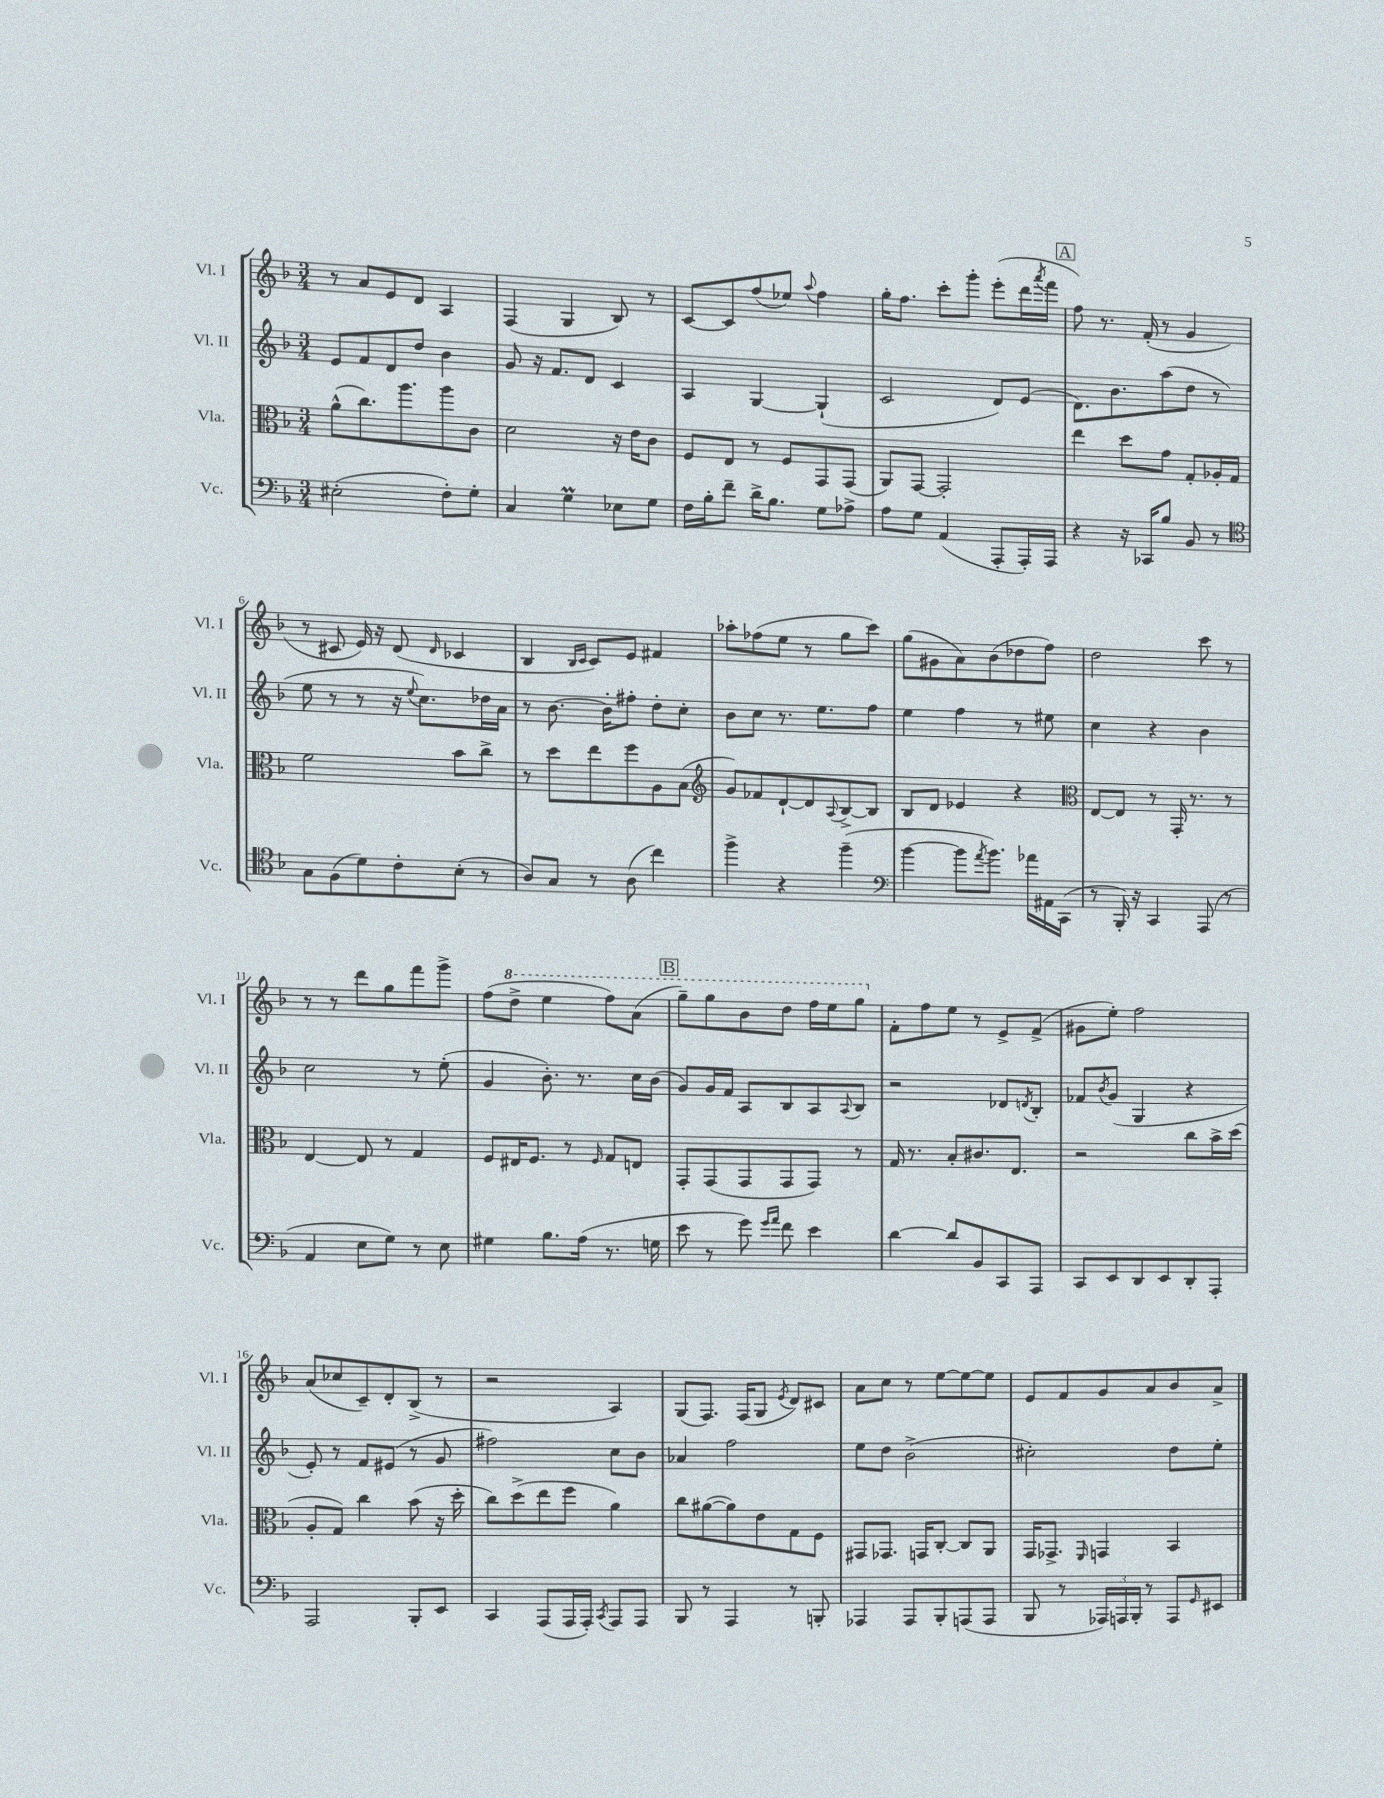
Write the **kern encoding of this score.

**kern	**kern	**kern	**kern
*staff4	*staff3	*staff2	*staff1
*clefF4	*clefC3	*clefG2	*clefG2
*k[b-]	*k[b-]	*k[b-]	*k[b-]
*M3/4	*M3/4	*M3/4	*M3/4
(2E#'	(8a^^	8e	8r
.	8.cc)	8f	8a
.	.	8d	8e
.	8.aa	.	.
.	.	8dd	8d
8F')	8aa	4b-	4A
8G'	8c	.	.
=	=	=	=
4C	2d	8g	(4F
.	.	16r	.
.	.	8.f	.
4G	.	.	4G
.	.	8d	.
8E-	16r	4c	8B-)
.	16e	.	.
8G	8c	.	8r
=	=	=	=
16F	8F	4A	[8c
16B-'	.	.	.
8f~	8E	.	8c]
16d^	8r	[4G	(8ff
8.B-	.	.	.
.	8F	.	8ee-)
.	.	.	8qqaa
8G	8GG	(4G`]	4ff
8A-^	(8GG	.	.
=	=	=	=
8A	8AA)	2c	16gg'
.	.	.	8.ff
8G	[8GG	.	.
(4AA	2GG']	.	8ccc'
.	.	.	8ggg'
8AAA'	.	8d)	(8eee'
16AAA')	.	(8e	16ddd
.	.	.	8qaaa
16AAA	.	.	16fff
=	=	=	=
4r	4ee	8.d)	8ff)
.	.	.	8.r
.	.	8.b-	.
16r	8dd	.	.
16CC-	.	.	(16f'
8B-	8g	(8aa	8r
8BB-	8G'	8dd	4g
8r	16A-'	8r	.
.	16G	.	.
=	=	=	=
*clefC4	*	*	*
8G	2f	8ee	8r
(8F	.	8r	8c#
8d)	.	8r	16e)
.	.	.	16r
8c'	.	16r	(8d
.	.	8qqee	.
.	.	8.cc)	.
.	.	.	16qqd
(8B-'	8b-	.	4c-
8r	8cc^	16dd-	.
.	.	16a	.
=	=	=	=
8A)	8r	8r	4B-
8G	8dd	[8.b-	.
.	.	.	16qqB-
.	.	.	16qqc
8r	8ee	.	8c)
.	.	16b-']	.
(8A	8ff	8ff#'	8e
4cc)	8A	8dd'	4f#
.	(8B-	8cc'	.
=	=	=	=
*	*clefG2	*	*
4ff^	8g)	8b-	8aa-'
.	8f-	8cc	(8ff-
4r	[8d`	8.r	8ee
.	8d]	.	8r
.	.	8.ee	.
.	8qqA	.	.
(4ff~	[8B-^	.	8gg
.	8B-]	8ff	8ccc)
=	=	=	=
*clefF4	*	*	*
[4b-	8B-	4ee	(8gg
.	8d	.	8g#
8b-]	4e-	4ff	8a)
8qa	.	.	.
8.b-)	.	.	(8b-
.	4r	8r	8dd-
16a-	.	.	.
16AA#	.	8ee#	8ff)
(16CC	.	.	.
=	=	=	=
*	*clefC3	*	*
8r	[8E	4cc	2dd
16BBB-')	8E]	.	.
16r	.	.	.
4CC	8r	4r	.
.	16GG'	.	.
.	8.r	.	.
(8AAA	.	4b-	8ccc
8r	8r	.	8r
=	=	=	=
4AA	[4E	2cc	8r
.	.	.	8r
8E	8E]	.	8ddd
8G)	8r	.	8gg
8r	4G	8r	8fff
8E	.	(8ee'	8ggg^
=	=	=	=
4G#	8F	4g	(8ff
.	16E#	.	8ddd^
.	8.F	.	.
8.B-	.	8.b-')	4eee
.	8r	.	.
(16A	.	8.r	.
.	16qqF	.	.
8.r	8G	.	8fff)
.	8E	16cc	(8aa
16G	.	(16b-	.
=	=	=	=
8e	8GG'	8g)	8ggg~)
8r	(8GG	16g	8ggg
.	.	16f	.
8g)	8GG	8A	8bb-
16qqg	.	.	.
16qqa	.	.	.
8f	8GG	8B-	8ddd
4e	8GG)	8A	16fff
.	.	.	16eee
.	.	8qqA	.
.	8r	8B-	8ggg
=	=	=	=
[4d	16G	2r	8f'
.	8.r	.	.
.	.	.	8ff
8d]	8B-'	.	8ee
8BB-	8.c#	.	8r
8CC	.	8d-	8e^
.	8.E	.	.
.	.	8qd	.
8AAA	.	8B-'	(8f^
=	=	=	=
8CC	2r	8f-	8g#
.	.	8qb-	.
8EE	.	(8g	8ee')
8DD	.	4G	2ff
8EE	.	.	.
8DD'	8cc	4r	.
8AAA'	16b-^	.	.
.	(16dd	.	.
=	=	=	=
2AAA	8A'	8e')	(8a
.	8G)	8r	8cc-
.	4cc	8f	8c~)
.	.	(8e#	8d'
8BBB-'	(8b-	8r	(8B-^
8EE	16r	8g	8r
.	16dd'	.	.
=	=	=	=
4CC	8cc)	2ff#)	2r
.	(8dd^	.	.
(8AAA	8ee	.	.
16AAA	8ff	.	.
16AAA')	.	.	.
8qCC	.	.	.
8AAA	4a)	8cc	4A)
8AAA	.	8b-	.
=	=	=	=
8BBB-	8cc	4a-	(8G
8r	([8a#	.	8.F)
4AAA	8a#])	2ff	.
.	.	.	(16F
.	8e	.	8G
.	.	.	8qe
8r	8G	.	8d)
8BBB'	8F	.	8c#
=	=	=	=
4AAA-	8GG#	8ee	8a
.	8.GG-	8dd	8cc
8AAA-	.	(2b-^	8r
.	16GG	.	.
8BBB-'	[8C'	.	[8ee
(8AAA	8C]	.	8ee_
8AAA	8AA	.	8ee]
=	=	=	=
8BBB-	16GG	2cc#')	8e
.	8.GG-^	.	.
8r	.	.	8f
.	16qqFF	.	.
24AAA-)	4GG	.	8g
24AAA	.	.	.
24BBB-'	.	.	.
8r	.	.	8a
8AAA	4BB-	8dd	8b-
16qqGG	.	.	.
8EE#	.	8ee'	8a^
==	==	==	==
*-	*-	*-	*-
